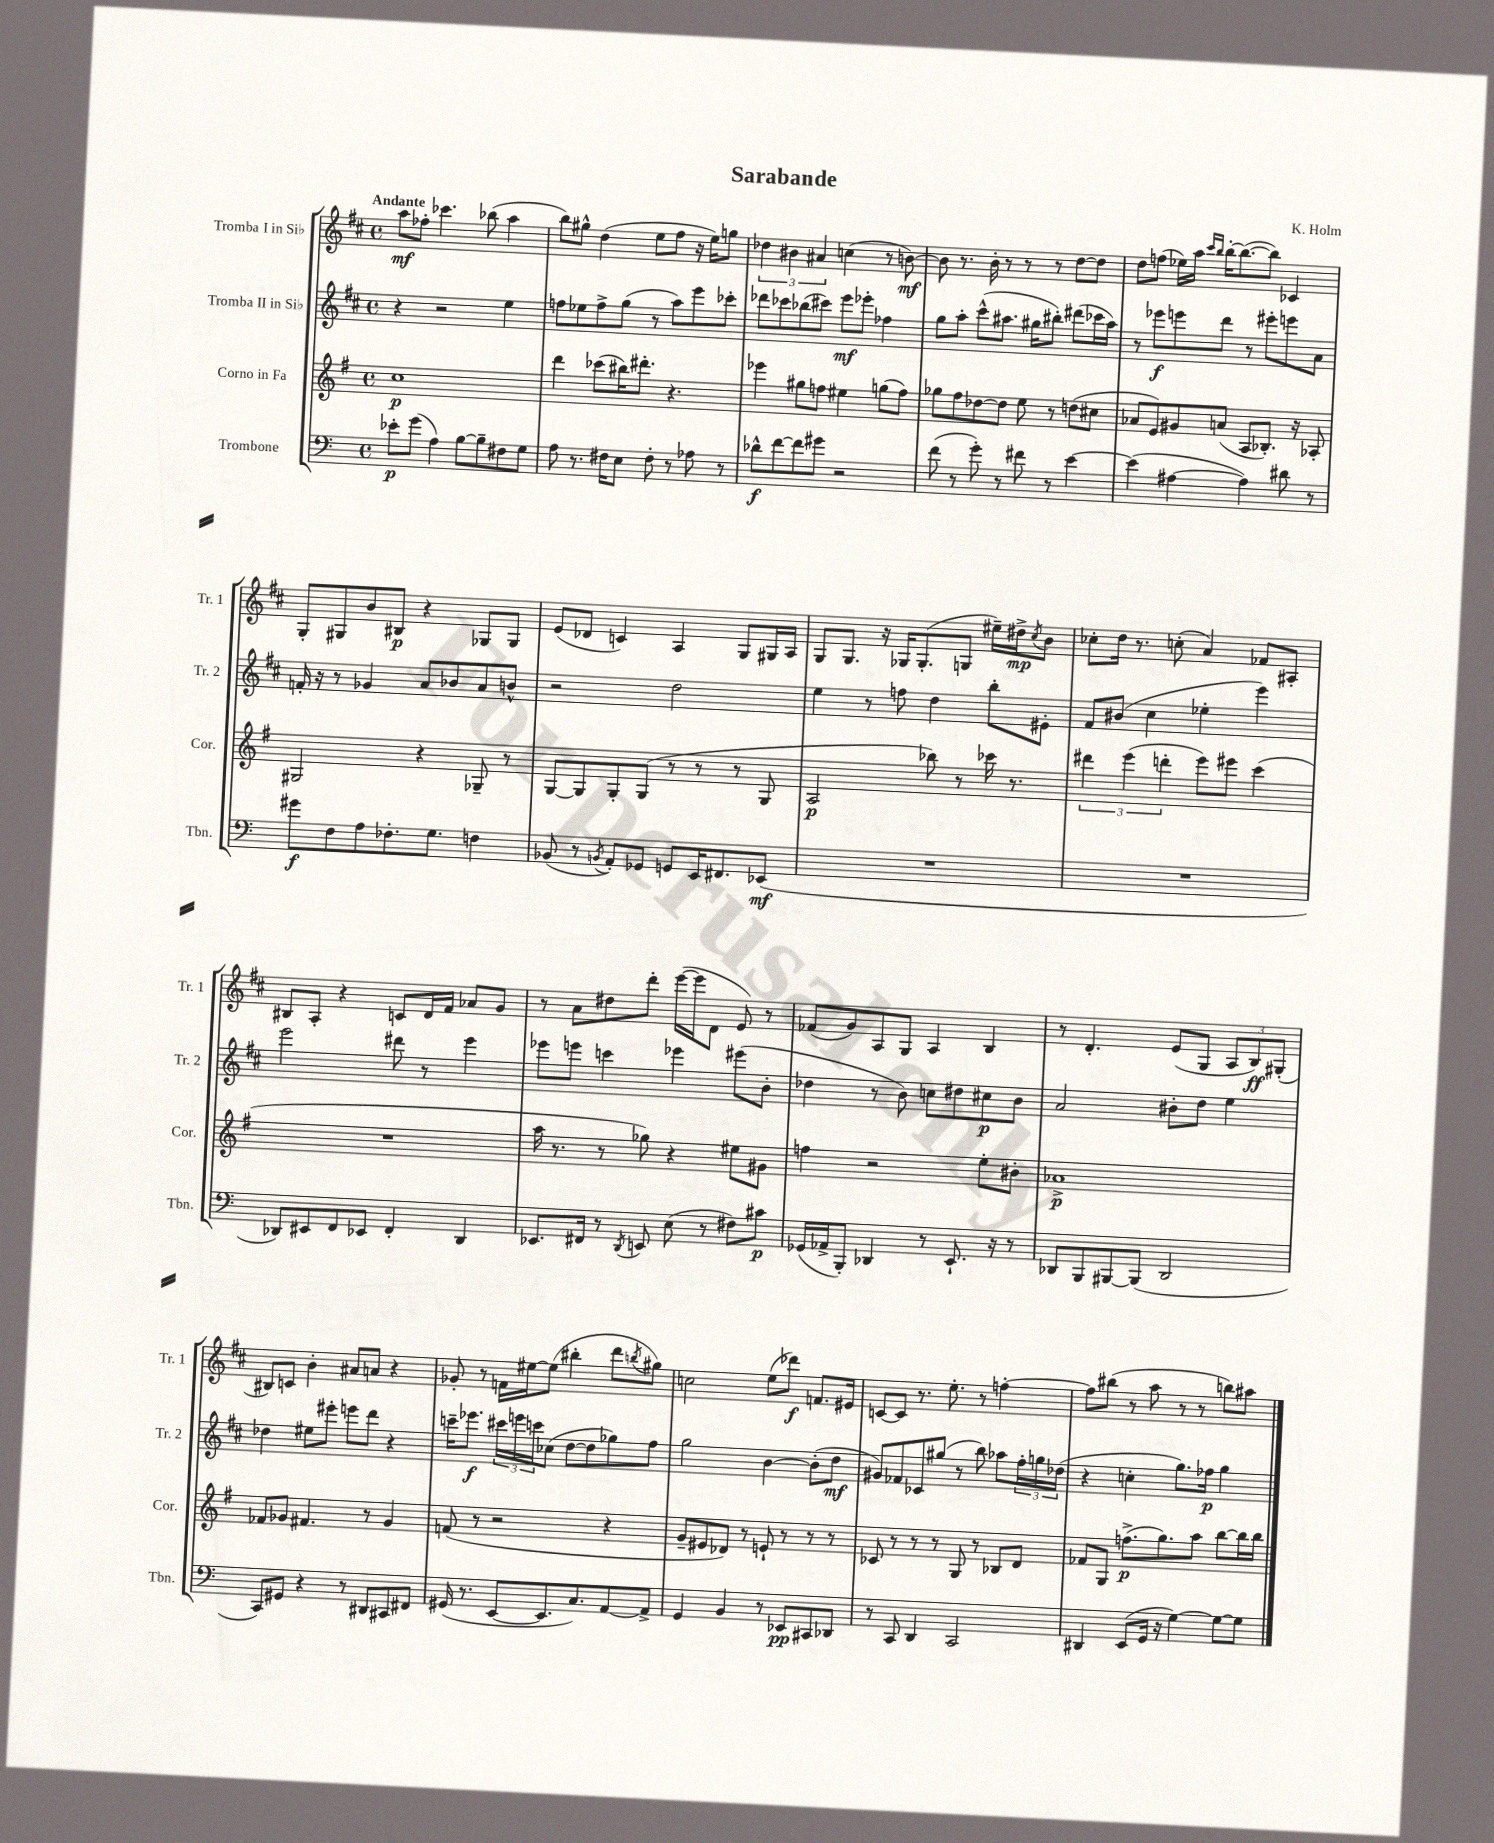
\header { title = "Sarabande" composer = "K. Holm" }
<<
\new StaffGroup <<
\new Staff = "s0" \with { instrumentName = "Tromba I in Sib" shortInstrumentName = "Tr. 1" } {
    \clef treble \key d \major \defaultTimeSignature \time 4/4 \tempo "Andante"
    a''8\mf fes''8-. ces'''4. bes''8( a''4 |
    b''8) gis''8-^ d''4( e''8 fis''8 r16 e''16) g''8 |
    \tuplet 3/2 { des''4 bis'4 ais'4 } c''4( r8 b'8~\mf) |
    b'8 r8. b'16-. r8 r8 r8 d''8~ d''8 |
    d''8 f''8( ees''16) a''16 \grace { cis'''16 b''16 } b''16~-. b''8.~( b''8) ces'4 |
    g8-. gis8 b'8 bis8\p r4 ges8 ges8 |
    e'8( des'8 c'4) a4 g8 gis16 a16 |
    g8 g8. r16 ges16 ges8.-.( g8 eis''16--) dis''16->\mp \acciaccatura { cis''8 } b'8 |
    ces''8-. d''16 r8. c''8-.( a'4) fes'8 ais8-. |
    bis8 a8-. r4 c'8 d'16 fis'16 aes'8 g'8 |
    r8 a'8 dis''8 d'''8-. e'''16~( e'''16 d'8 e'8) r8 |
    fes'8( g'8) a8 g8 a4 b4 |
    r8 d'4.-. e'8( g8 \tuplet 3/2 { a8 b8\ff) gis8-.( } |
    bis8) c'8 b'4-. ais'8 a'8 r4 |
    ges'8-. r8 f'16 eis''16~ eis''8( bis''4-. d'''8 \acciaccatura { b''8 } gis''8) |
    c''2 e''8( des'''8\f) f'8. eis'16 |
    c'8~ c'8 r8. e''8.-. r8 f''4~-. |
    f''8 bis''8( r8 a''8 r8 r8 b''8) ais''8 \bar "|." |
}
\new Staff = "s1" \with { instrumentName = "Tromba II in Sib" shortInstrumentName = "Tr. 2" } {
    \clef treble \key d \major \defaultTimeSignature \time 4/4
    r4 r2 e''4 |
    f''8 ees''8 f''8-> g''8( r8 a''8) e'''8 ces'''8-. |
    des'''8 ces'''8 bes''8( cis'''8) e'''8\mf ees'''8-. fes''4 |
    g''8 a''8-. cis'''8-^( ais''8. gis''16 bis''8-.) dis'''8( ces'''16 ais''16) |
    r8 ees'''8\f e'''8 d'''8 r8 eis'''8-. e'''8 a'8 |
    f'16-. r16 r8 ges'4 a'8 bes'8 a'8 b'8-^ |
    r2 d''2 |
    e''4 r8 f''8 d''4 b''8-. eis'8-. |
    fis'8 bis'8( cis''4 ees''4-. e'''4) |
    e'''2 dis'''8 r8 e'''4 |
    ees'''8 e'''8 c'''4 ees'''4 eis'''8( b'8-. |
    des''4 r8 b'8) c''8 dis''8 cis''8\p b'8 |
    a'2 bis'8-. d''8 e''4 |
    des''4 eis''8 eis'''8-. e'''8 d'''8 r4 |
    c'''16-- ees'''8.\f \tuplet 3/2 { cis'''16 e'''16 c'''16 } ces''8( d''8~ d''8 ges''8) fis''8 |
    g''2 b'4~ b'8-.( d''8\mf |
    gis'8) fes'8 ces'8 gis''8( r8 b''8) aes''8 \tuplet 3/2 { fis''16-. g''16 des''16( } |
    r4 c''4-. g''8.) fes''16\p g''4 \bar "|." |
}
\new Staff = "s2" \with { instrumentName = "Corno in Fa" shortInstrumentName = "Cor." } {
    \clef treble \key g \major \defaultTimeSignature \time 4/4
    c''1\p |
    d'''4 ces'''8( bis''16) dis'''8.-. r4. |
    ees'''4 gis''8 f''8 eis''4 g''8( f''8) |
    ges''8 fis''8 des''8~ des''8 e''8 r8 d''8( cis''8 |
    aes'8 e'8) gis'8 a'8( a8 bes8.-.) r16 aes8-. |
    gis2 r4 ges8-- r8 |
    g8~ g8 g8-. g8( r8 r8 r8 g8 |
    a2\p bes''8) r8 ces'''16 r8. |
    \tuplet 3/2 { dis'''4 e'''4( d'''4-. } e'''8) eis'''8 c'''4( |
    R1 |
    a''16 r8. r8 ges''8) r4 eis''8 gis'8 |
    f''4 r2 e''8-. bis'8-. |
    aes'1->\p |
    fes'8 ges'8 fis'4. r8 ges'4 |
    f'8( r8 r2 r4 |
    g'8-- eis'8 des'8) r8 e'8-! r8 r8 r8 |
    ces'8 r8 r8 r8 g8 r8 bes8 d'8 |
    fes'8 g8 f''8.->\p( g''8.) a''8 b''8~ b''16 b''16 \bar "|." |
}
\new Staff = "s3" \with { instrumentName = "Trombone" shortInstrumentName = "Tbn." } {
    \clef bass \key c \major \defaultTimeSignature \time 4/4
    ees'8-.\p g'8( a4) b8~ b8-- fis8 g8 |
    a8 r8. fis16 e8 fis8-. r8 aes8 r8 |
    des'8-^\f f'8~ f'8 gis'8 r2 |
    f'8( r8 g'8-.) r8 fis'8 r8 e'4~ |
    e'4( ais4~ ais4) dis'8 r8 |
    gis'8\f f8 a8 fes8.-. g8. f4 |
    bes,8( r8 \acciaccatura { b,8 } a,8-.) ges,8 g,8 e,16 fis,8. ees,8\mf( |
    R1 |
    R1 |
    des,8) eis,8 f,8 ees,8 f,4-. des,4 |
    ees,8. fis,16 r8 \acciaccatura { d,8 } e,8 e8( r8 fis8) cis'8\p |
    ges,16( aes,16-> b,,8-.) des,4 r8 e,8.-! r16 r8 |
    des,8 b,,8 bis,,8~ bis,,8( des,2 |
    c,8) gis,8 r4 r8 dis,8 cis,8 fis,8 |
    gis,16( r8. e,8~ e,8. c8.) a,8~ a,8-> |
    g,4 b,4 r8 ees,8\pp cis,8 des,8 |
    r8 c,8 d,4 c,2 |
    dis,4 e,8( g,16 r16 g4~) g8~ g8 \bar "|." |
}
>>
>>
\layout { \context { \Score \remove "Bar_number_engraver" } }
